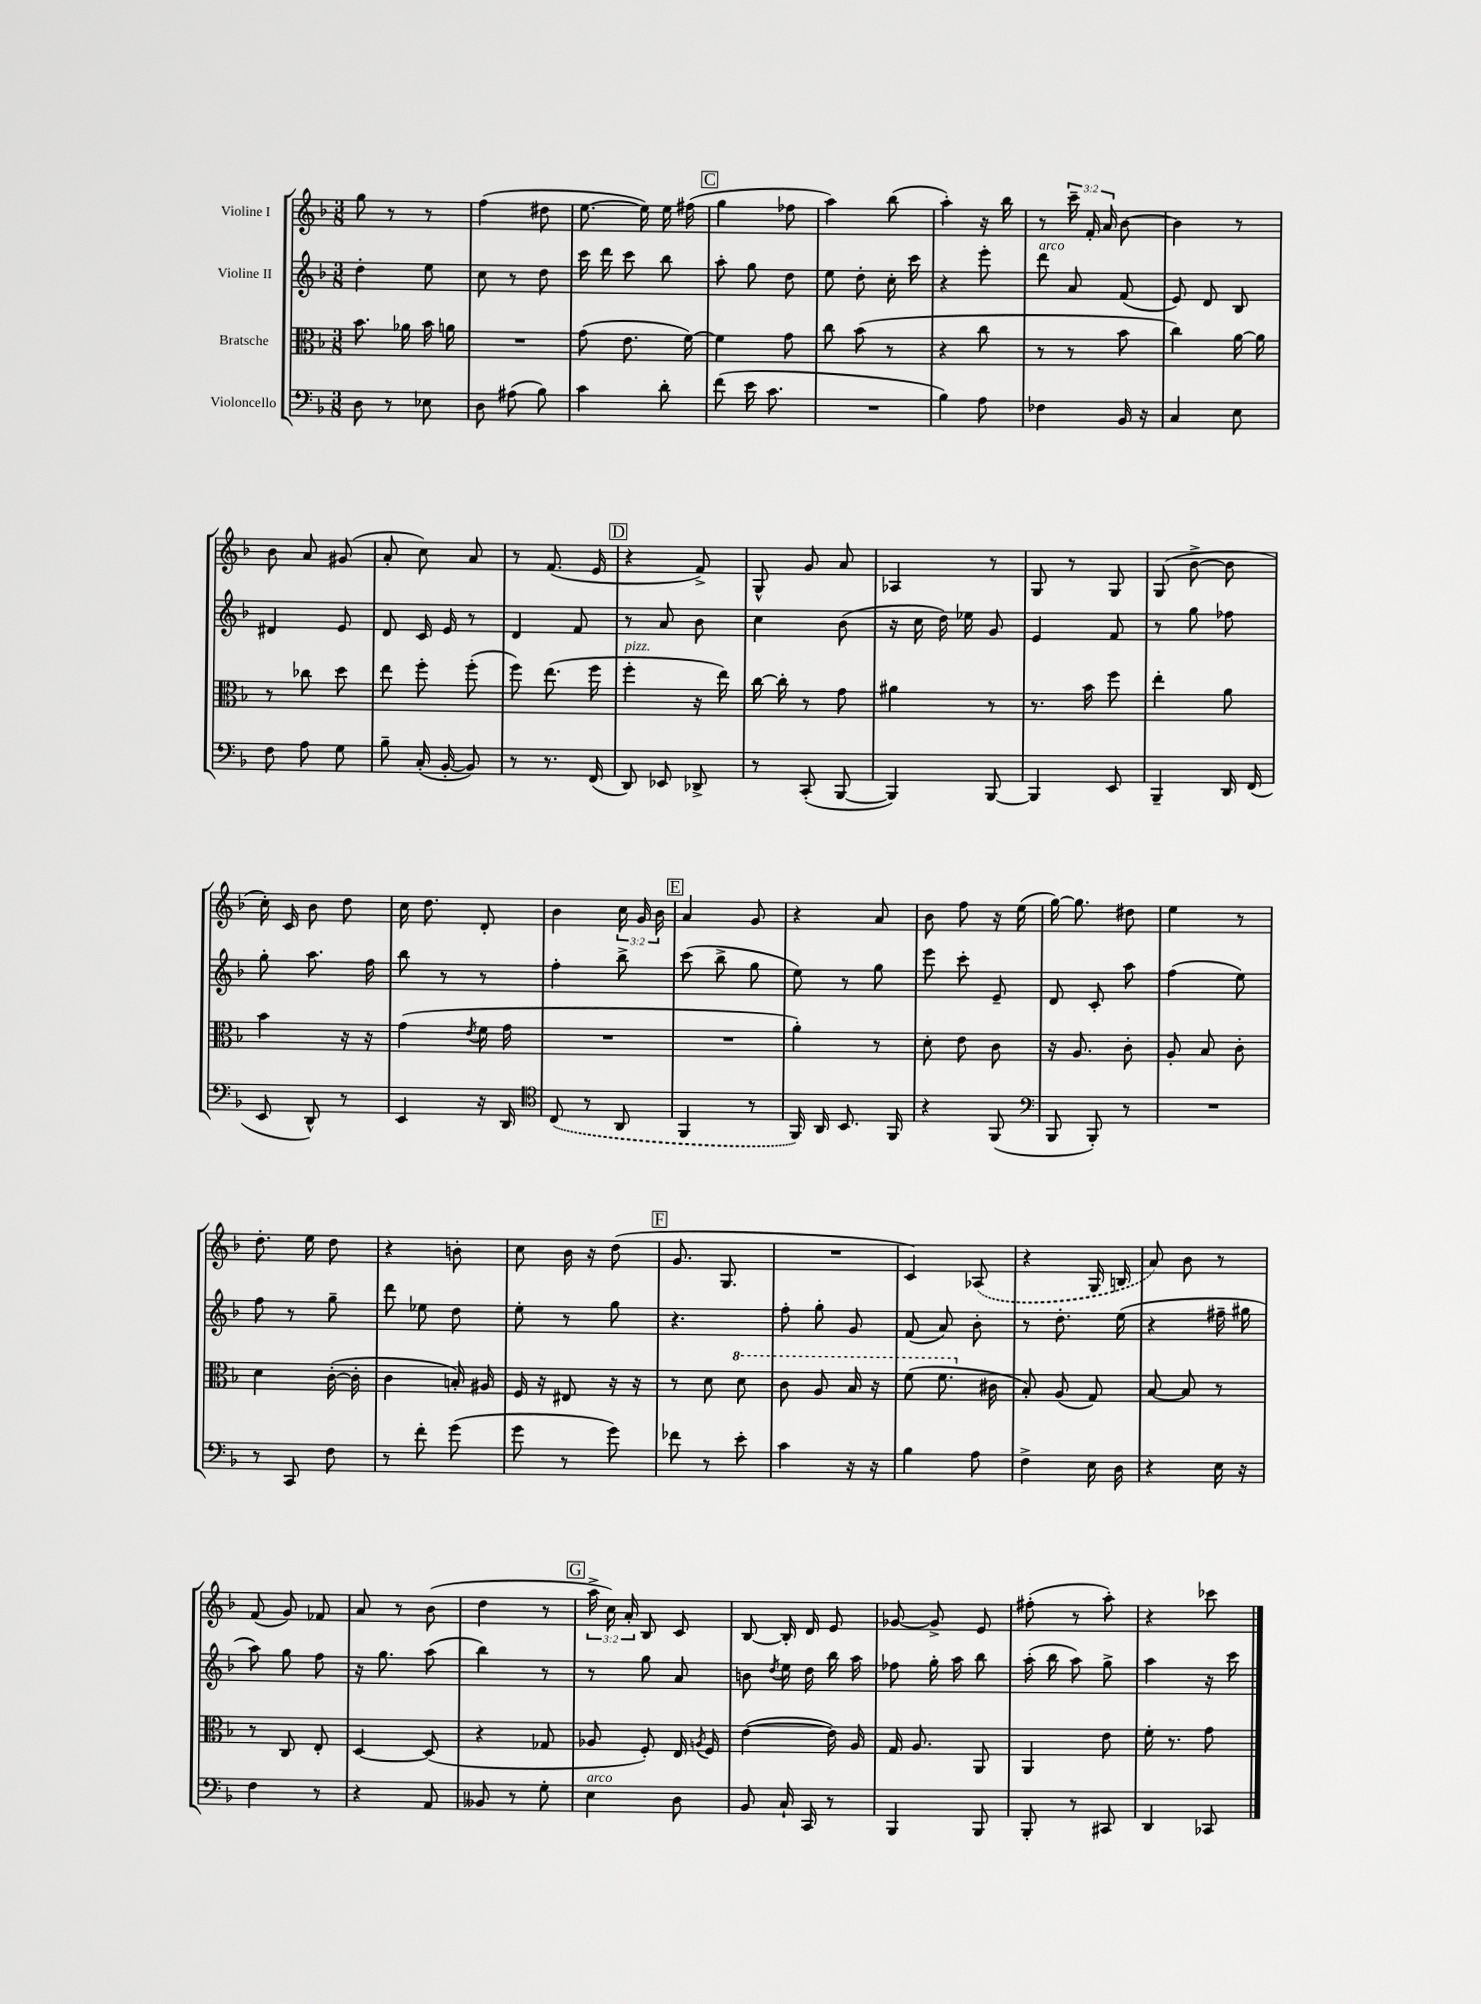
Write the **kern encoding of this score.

**kern	**kern	**kern	**kern
*part4	*part3	*part2	*part1
*staff4	*staff3	*staff2	*staff1
*I"Violoncello	*I"Bratsche	*I"Violine II	*I"Violine I
*clefF4	*clefC3	*clefG2	*clefG2
*k[b-]	*k[b-]	*k[b-]	*k[b-]
*M3/8	*M3/8	*M3/8	*M3/8
=17	=17	=17	=17
8D\	8.b-\	4dd'\	8gg\
8r	.	.	8r
.	16a-X\	.	.
8E-X\	16b-\	8ee\	8r
.	16an\	.	.
=18	=18	=18	=18
8D\	4.r	8cc\	(4ff\
(8A#X\	.	8r	.
8B-\)	.	8dd\	8dd#X\
=19	=19	=19	=19
4c\	(8g\	16ccc\	[8.ee\
.	.	16ddd\	.
.	8.e\	8ccc\	.
.	.	.	16ee\])
8d'\	.	8bb-\	16ee\
.	[16f\)	.	(16ff#X\
!!LO:REH:place=s1:t=C
=20	=20	=20	=20
(8f\	4f\]	8aa'\	4gg\
16e\	.	8gg\	.
8.c\	.	.	.
.	8g\	8dd\	8ff-X\
=21	=21	=21	=21
4.r	8cc\	8ee\	4aa\)
.	(8b-\	8dd'\	.
.	8r	16cc'\	(8bb-\
.	.	16ccc\	.
=22	=22	=22	=22
4B-\)	4r	4r	4aa'\)
8A\	8cc\	8eee'\	16r
.	.	.	16bb-\
=23	=23	=23	=23
!	!	!LO:TX:a:i:t=arco	!
4F-X\	8r	8ddd\	8r
.	8r	8a/	24ccc~\
.	.	.	24f'/
.	.	.	24a/
16BB-/	8b-\	(8f/	[8b-\
16r	.	.	.
=24	=24	=24	=24
4C/	4cc\)	8e/)	4b-\]
.	.	8d/	.
8E\	[16a\	8B-/	8r
.	16a\]	.	.
!!LO:LB:g=z
=25	=25	=25	=25
8F\	8r	4d#X/	8b-\
8A\	8cc-X\	.	8a/
8G\	8dd\	8e/	(8g#X/
=26	=26	=26	=26
8B-~\	8ee\	8d/	8a'/
(16C'/	8ff'\	16c/	8cc\)
[16BB-'/	.	16e/	.
8BB-/])	(8ff'\	8r	8a/
=27	=27	=27	=27
8r	8ff\)	4d/	8r
8.r	(8.ee\	.	(8.f/
.	.	8f/	.
(16FF/	16ff\	.	16e/
!!LO:REH:place=s1:t=D
=28	=28	=28	=28
!	!LO:TX:a:i:t=pizz.	!	!
8DD/)	4ff'\	8r	4r
8EE-X/	.	8a/	.
8DD-X^/	16r	8b-\	8f^/)
.	16ee\)	.	.
=29	=29	=29	=29
8r	[16cc\	4cc\	8G^^/
.	16cc'\]	.	.
(8CC'/	8r	.	8g/
[8BBB-/	8g\	(8b-\	8a/
=30	=30	=30	=30
4BBB-/])	4a#X\	16r	4A-X/
.	.	16cc\	.
.	.	16dd\)	.
.	.	16ee-X\	.
[8BBB-/	8r	8g/	8r
=31	=31	=31	=31
4BBB-/]	8.r	4e/	8G/
.	.	.	8r
.	16b-\	.	.
8EE/	8ff\	8f/	8G/
=32	=32	=32	=32
4BBB-~/	4ee'\	8r	(8G/
.	.	8gg\	[8b-^\
16DD/	8a\	8ff-X\	8b-\]
(16FF/	.	.	.
!!LO:LB:g=z
=33	=33	=33	=33
8EE/	4b-\	8gg'\	16cc'\)
.	.	.	16c/
8DD^^/)	.	8.aa\	8b-\
8r	16r	.	8dd\
.	16r	16ff\	.
=34	=34	=34	=34
4EE/	(4g\	8bb-\	16cc\
.	.	.	8.dd\
.	.	8r	.
.	8qe/	.	.
16r	16f\	8r	8d'/
16DD/	16g\	.	.
=35	=35	=35	=35
*clefC4	*	*	*
(8C/	4.r	4ff'\	4b-\
8r	.	.	.
8AA/	.	8bb-^\	24cc\
.	.	.	24g/
.	.	.	24b-\
!!LO:REH:place=s1:t=E
=36	=36	=36	=36
4FF/	4.r	(8ccc\	4a/
.	.	8bb-^\	.
8r	.	8gg\	8g/
=37	=37	=37	=37
16FF/)	4a'\)	8ee\)	4r
16AA/	.	.	.
8.BB-/	.	8r	.
.	8r	8gg\	8a/
16FF/	.	.	.
=38	=38	=38	=38
4r	8d'\	8eee\	8b-\
.	8e\	8ccc'\	8ff\
(8FF/	8c\	8e~/	16r
.	.	.	(16ee\
=39	=39	=39	=39
*clefF4	*	*	*
8BBB-/	16r	8d/	[16gg\)
.	8.A/	.	8.gg\]
8BBB-'/)	.	8c'/	.
8r	8c'\	8aa\	8dd#X\
=40	=40	=40	=40
4.r	8A'/	(4ff\	4ee\
.	8B-/	.	.
.	8c'\	8ee\)	8r
!!LO:LB:g=z
=41	=41	=41	=41
8r	4d\	8ff\	8.dd'\
8CC/	.	8r	.
.	.	.	16ee\
8F\	([16c'\	8gg~\	8dd\
.	16c'\]	.	.
=42	=42	=42	=42
8r	4c\	8ddd\	4r
8f'\	.	8ee-X\	.
(8g\	16Bn'/)	8dd\	8bn'\
.	16A#X/	.	.
=43	=43	=43	=43
8g\	16F/	8ee'\	8cc\
.	16r	.	.
8r	8E#X/	8r	16b-\
.	.	.	16r
8g\)	16r	8gg\	(8dd\
.	16r	.	.
!!LO:REH:place=s1:t=F
=44	=44	=44	=44
8f-X\	8r	4.r	8.g/
8r	8d\	.	.
.	.	.	8.G/
*	*8va	*	*
8e'\	8dd\	.	.
=45	=45	=45	=45
4c\	8cc\	8ff'\	4.r
.	8a/	8gg'\	.
16r	16b-/	8g/	.
16r	16r	.	.
=46	=46	=46	=46
4B-\	(8ff\	(8f/	4c/)
.	8.ff\	8a/)	.
8A\	.	8b-'\	(8A-X/
*	*X8va	*	*
.	16c#X\	.	.
=47	=47	=47	=47
4F^\	8B-'/)	8r	4r
.	(8A/	8.dd'\	.
16E\	8G/)	.	16G/
16D\	.	(16ee\	16Bn/
=48	=48	=48	=48
4r	[8B-/	4r	8a/)
.	8B-/]	.	8b-\
16E\	8r	16ff#X~\	8r
16r	.	16gg#X\	.
!!LO:LB:g=z
=49	=49	=49	=49
4F\	8r	8aa\)	(8f/
.	8C/	8gg\	8g/)
8r	8E'/	8ff\	8f-X/
=50	=50	=50	=50
4r	[4D/	16r	8a/
.	.	8.gg\	.
.	.	.	8r
8AA/	(8D/]	(8aa\	(8b-\
=51	=51	=51	=51
8BB--X/	4r	4bb-\)	4dd\
8r	.	.	.
8G'\	8G-X/	8r	8r
!!LO:REH:place=s1:t=G
=52	=52	=52	=52
!LO:TX:a:i:t=arco	!	!	!
4E\	8A-X/	8r	24aa^\
.	.	.	24cc\)
.	.	.	24a'/
.	8F'/)	8gg\	8B-/
8D\	16E/	8a/	8c/
.	8qAn/	.	.
.	16F/	.	.
=53	=53	=53	=53
8BB-/	([4e\	8bn\	[8B-/
.	.	8qdd/	.
16C`/	.	16ee\	16B-'/]
16CC/	.	16dd\	16d/
8r	16e\])	16bb-\	8e/
.	16A/	16aa\	.
=54	=54	=54	=54
4BBB-/	16G/	8ff-X\	[8g-X/
.	8.A/	.	.
.	.	16gg'\	8g-^/]
.	.	16aa\	.
8BBB-/	8AA/	8bb-\	8e/
=55	=55	=55	=55
8BBB-'/	4AA/	(16aa'\	(8ff#X'\
.	.	16bb-\	.
8r	.	8aa\)	8r
8CC#X/	8e\	8gg^\	8aa'\)
=56	=56	=56	=56
4DD/	16f'\	4aa\	4r
.	8.r	.	.
8CC-X/	8g\	16r	8ccc-X\
.	.	16ccc\	.
==	==	==	==
*-	*-	*-	*-
